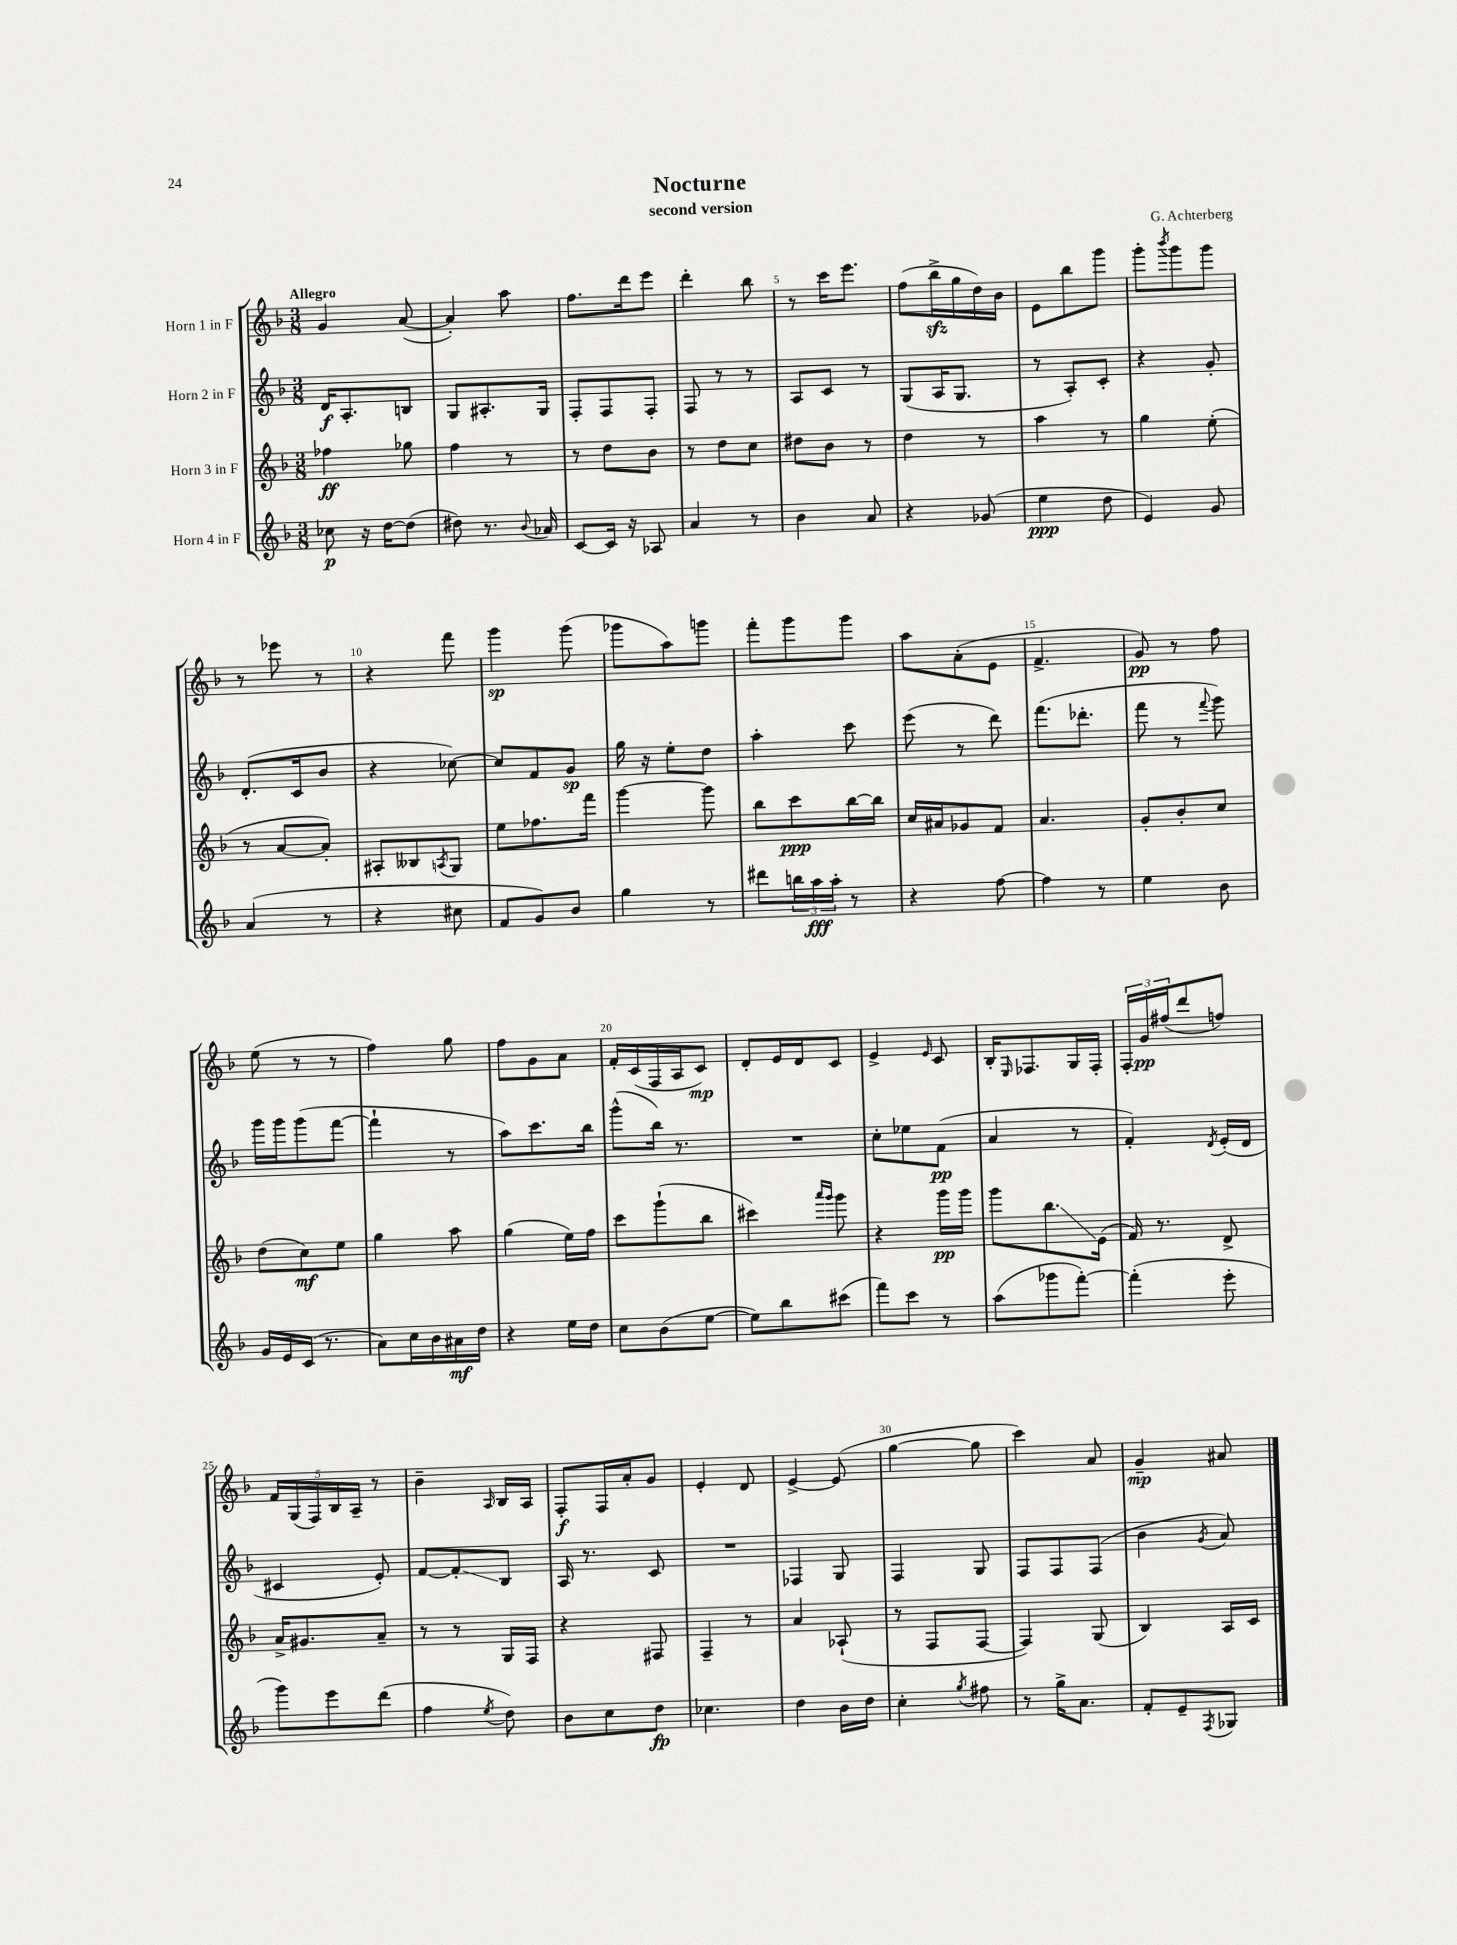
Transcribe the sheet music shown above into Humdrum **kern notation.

**kern	**kern	**kern	**kern
*staff4	*staff3	*staff2	*staff1
*clefG2	*clefG2	*clefG2	*clefG2
*k[b-]	*k[b-]	*k[b-]	*k[b-]
*M3/8	*M3/8	*M3/8	*M3/8
8cc-\	4ff-\	16d/LK	4g/
.	.	8.A'/	.
16r	.	.	.
[16dd\LK	.	.	.
(8dd\]J	8gg-\	8B/J	([8a/
=	=	=	=
8dd#\)	4ff\	8G/L	4a'/])
8.r	.	8.A#'/	.
.	8r	.	8aa\
8qqb-/	.	.	.
16a-/	.	16G/Jk	.
=	=	=	=
[8c/L	8r	8F'/L	8.ff\L
16c/]Jk	8dd\L	8F/	.
16r	.	.	16ddd\k
8A-/	8b-\J	8F'/J	8eee\J
=	=	=	=
4a/	8r	8F/	4ddd'\
.	8dd\L	8r	.
8r	8cc\J	8r	8bb-\
=	=	=	=
4b-\	8dd#\L	8A/L	8r
.	8b-\J	8c/J	16ccc\LK
.	.	.	8.eee\J
8a/	8r	8r	.
=	=	=	=
4r	4dd\	(8G/L	(8ff\L
.	.	16A/K	16bb-^\L
.	.	8.G/J	16gg\
(8g-/	8r	.	16dd\)
.	.	.	16b-\JJ
=	=	=	=
4ee\	4aa\	8r	8e\L
.	.	8A'/L)	8bb-\
8dd\	8r	8c'/J	8ggg\J
=	=	=	=
4e/)	4gg\	4r	8ggg'\L
.	.	.	8qbbb-/
.	.	.	8ggg\
8g/	(8ee'\	8g'/	8ggg\J
=	=	=	=
(4a/	8r	(8.d'/L	8r
.	[8a/L	.	8eee-\
.	.	16c/k	.
8r	8a'/]J)	8b-/J	8r
=	=	=	=
4r	8A#'/L	4r	4r
.	8B--/	.	.
.	8qA/	.	.
8cc#\	8G/J	[8cc-\)	8fff\
=	=	=	=
8f/L	8ee\L	8cc-/]L	4ggg\
8g/)	8.ff-\	8f/	.
8b-/J	.	8g/J	(8ggg\
.	16fff\Jk	.	.
=	=	=	=
4gg\	[4ggg\	16gg\	8ggg-\L
.	.	16r	.
.	.	8ee'\L	8aa\)
8r	8ggg\]	8dd\J	8ggg\J
=	=	=	=
8ddd#\L	8bb-\L	4aa'\	8fff'\L
24bb\L	8ccc\	.	8ggg\
24aa\	.	.	.
24aa'\JJ	.	.	.
8r	[16bb-\L	8ccc\	8ggg\J
.	16bb-\]JJ	.	.
=	=	=	=
4r	16cc/LL	(8eee\	8aa\L
.	16a#/J	.	.
.	8g-/	8r	(8a'\
[8ff\	8f/J	8ddd\)	8e\J
=	=	=	=
4ff\]	4.a/	(8.fff\L	4.f^/
.	.	8.ddd-'\J	.
8r	.	.	.
=	=	=	=
4ee\	8g'/L	8fff\	8g/)
.	8b-'/	8r	8r
.	.	8qqfff/	.
8b-\	8cc/J	8ggg\)	8ff\
=	=	=	=
16g/LL	(8dd\L	16ggg\LL	(8ee\
16e/	.	16ggg\J	.
(16c/JJ	8cc\)	(8ggg\	8r
8.r	.	.	.
.	8ee\J	[8fff\J	8r
=	=	=	=
8a\L)	4gg\	4fff`\]	4ff\)
16cc\L	.	.	.
16b-\	.	.	.
16a#\	8aa\	8r	8gg\
16dd\JJ	.	.	.
=	=	=	=
4r	(4gg\	8aa\L)	8ff\L
.	.	8.ccc\	8g\
16ee\LL	16ee\LL)	.	8a\J
16dd\JJ	16ff\JJ	16bb-\Jk	.
=	=	=	=
8cc\L	8ccc\L	(8ggg^^\L	16f'/LL
.	.	.	(16c/
(8b-\	(8ggg`\	16bb-\Jk)	16F/
.	.	8.r	16A/J
[8ee\J	8bb-\J	.	8c/J)
=	=	=	=
8ee\]L)	4ccc#\)	4.r	8d'/L
8bb-\	.	.	16e/L
.	.	.	16d/J
.	16qqaaa/LL	.	.
.	16qqggg/JJ	.	.
(8ccc#\J	8ggg\	.	8c/J
=	=	=	=
8fff\L)	4r	8cc'\L	4e^/
8ccc\J	.	8ee-\	.
.	.	.	16qqe/
8r	16ggg\LL	(8f\J	8c/
.	16ggg\JJ	.	.
=	=	=	=
(8aa\L	8ggg\L	4a/	16B-'/LK
.	.	.	16qqE/
.	.	.	8.F-/
8ggg-\	8.bb-\	.	.
[8fff'\J)	.	8r	16G/L
.	(16e\Jk	.	16F-'/JJ
=	=	=	=
(4fff'\]	16f/)	4f'/)	24F'/LL
.	.	.	24g/
.	8.r	.	.
.	.	.	(24ff#/J
.	.	.	8ddd/
.	.	8qd/	.
8eee'\	8d^/	(16e'/LL	8ff/J)
.	.	16d/JJ	.
=	=	=	=
8ggg\L)	16a^/LK	4c#/	20f/LL
.	.	.	(20G/
.	8.g#/	.	.
.	.	.	20F/)
8eee\	.	.	.
.	.	.	20B-/
.	.	.	20A~/JJ
(8ddd\J	8a~/J	8e'/)	8r
=	=	=	=
4ff\	8r	[8f/L	4b-~\
.	8r	8f'/]	.
8qee/	.	.	16qqA/
8dd\)	16G/LL	8B-/J	16B-/LL
.	16F/JJ	.	16A/JJ
=	=	=	=
8b-\L	4r	16A/	8F'/L
.	.	8.r	.
8cc\	.	.	16F/L
.	.	.	16a'/J
8dd\J	8F#/	8c/	8g/J
=	=	=	=
4.cc-\	4F~/	4.r	4e'/
.	8r	.	8d/
=	=	=	=
4dd\	4a/	4F-/	[4e^/
16b-\LL	(8A-`/	8G/	(8e/]
16dd\JJ	.	.	.
=	=	=	=
4cc'\	8r	4F/	[4gg\
.	8F/L	.	.
8qgg/	.	.	.
8ff#\	[8F/J	8G/	8gg\]
=	=	=	=
8r	4F/])	8F/L	4ccc\)
16gg^\LK	.	8F/	.
8.a\J	.	.	.
.	(8G/	(8F/J	8a/
=	=	=	=
8f'/L	4B-/)	4b-\	4g~/
8e~/	.	.	.
8qF/	.	8qg/	.
8G-/J	16A/LL	8a/)	8a#/
.	16c/JJ	.	.
==	==	==	==
*-	*-	*-	*-
